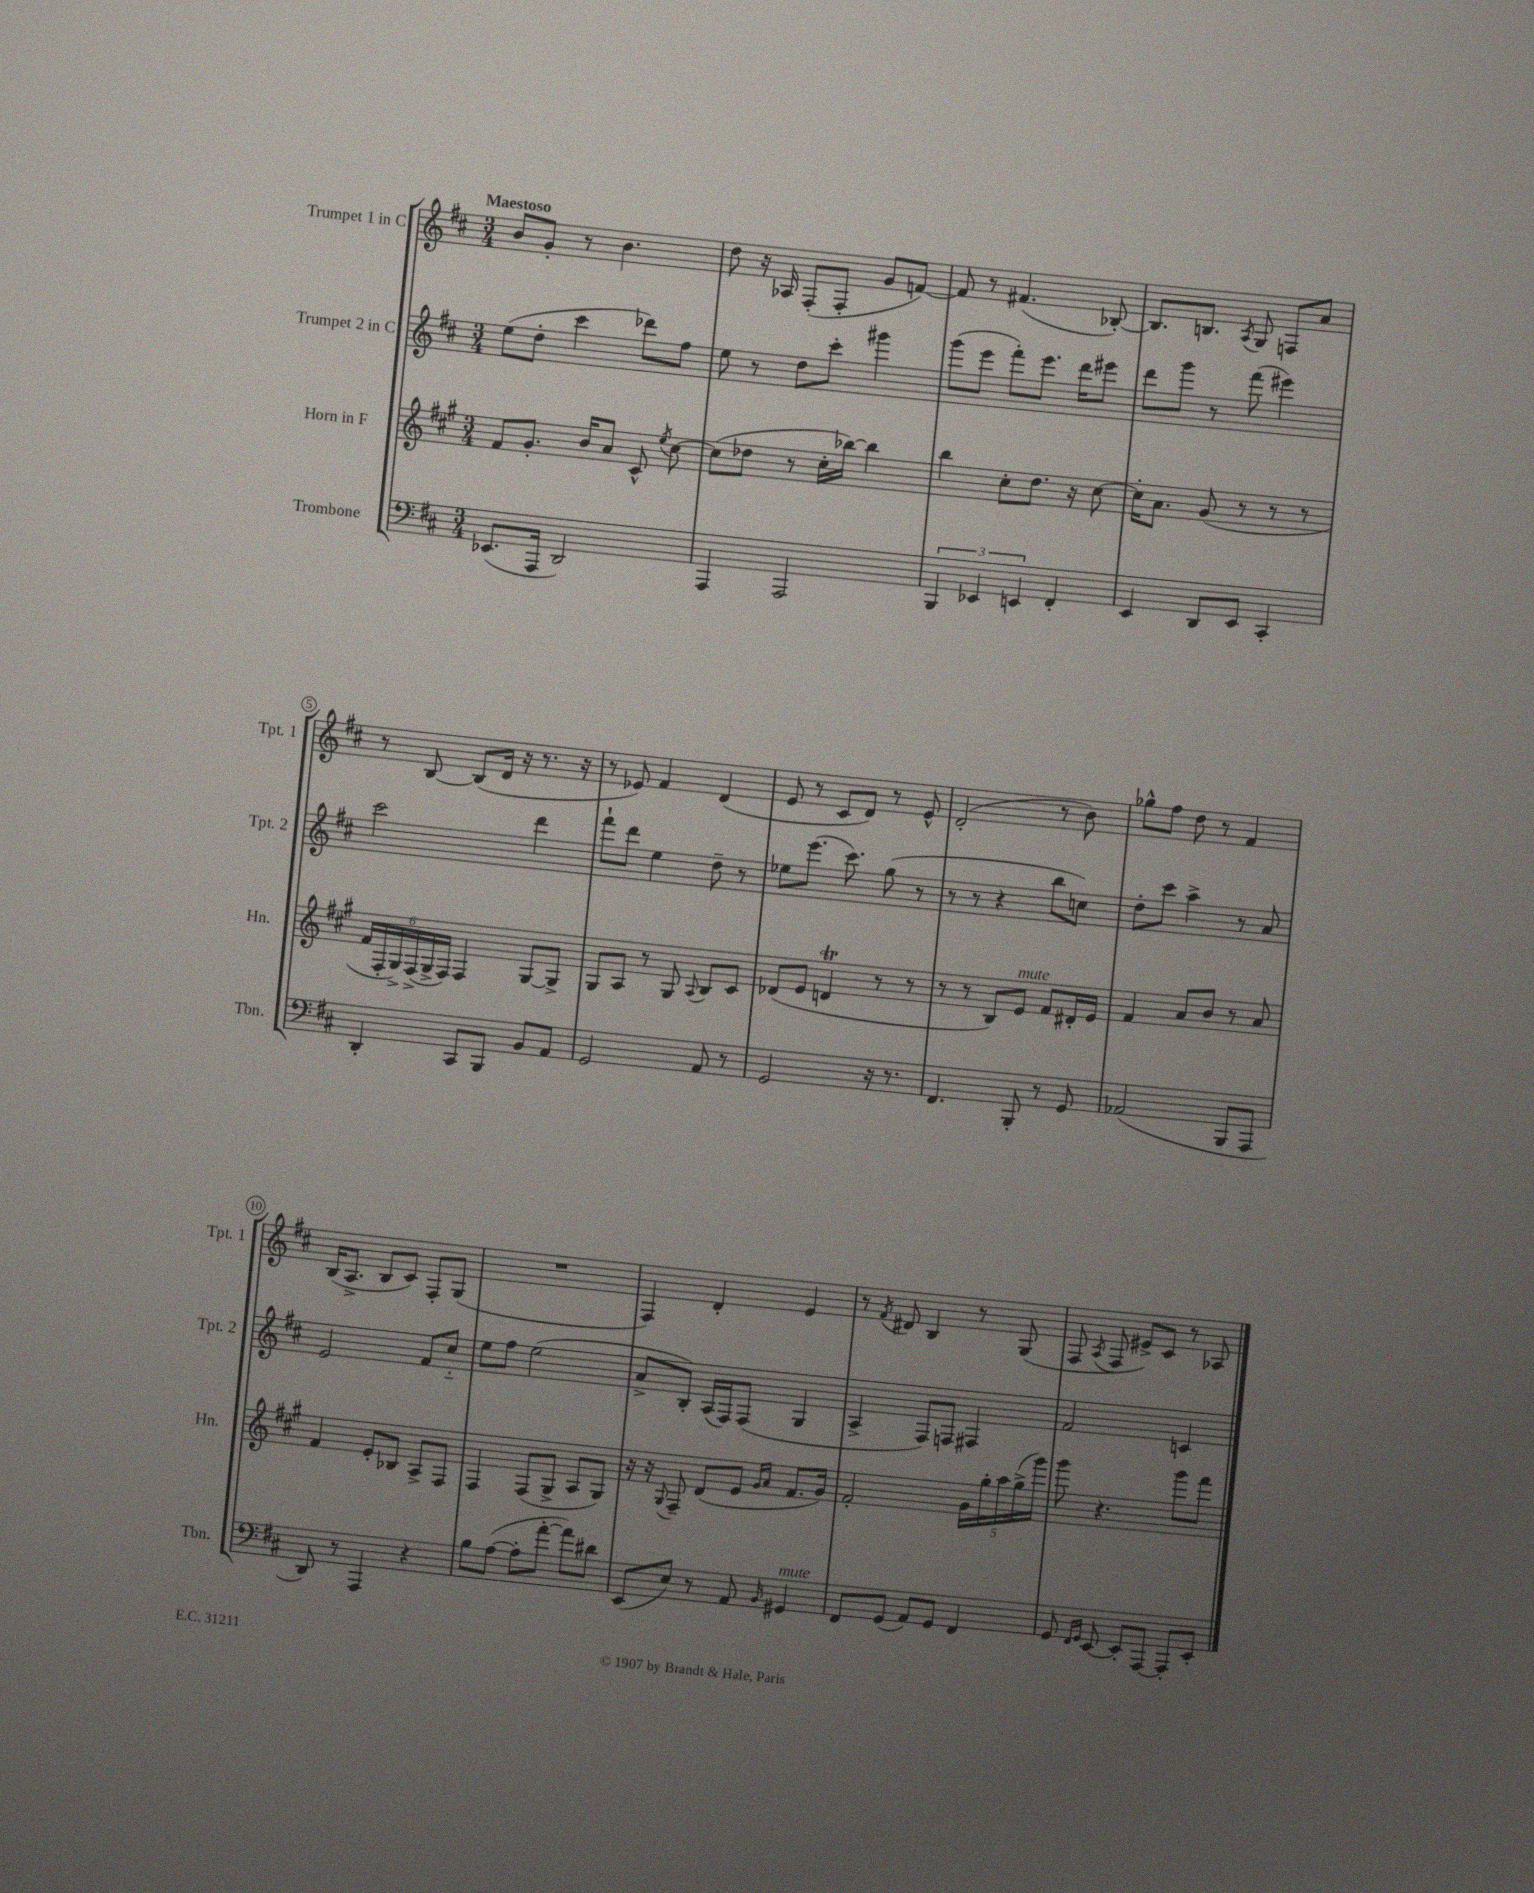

**kern	**kern	**kern	**kern
*part4	*part3	*part2	*part1
*staff4	*staff3	*staff2	*staff1
*I"Trombone	*I"Horn in F	*I"Trumpet 2 in C	*I"Trumpet 1 in C
*I'Tbn.	*I'Hn.	*I'Tpt. 2	*I'Tpt. 1
*clefF4	*clefG2	*clefG2	*clefG2
*k[f#c#]	*k[f#c#g#]	*k[f#c#]	*k[f#c#]
*M3/4	*M3/4	*M3/4	*M3/4
=1	=1	=1	=1
!	!	!	!LO:TX:a:B:t=Maestoso
(8.EE-X/L	8f#/L	(8ee\L	8b/L
.	8.g#'/J	8dd'\J	8g'/J
16AAA/Jk	.	.	.
2DD/)	.	4ccc#\	8r
.	16b/KL	.	.
.	8a/J	.	4.b\
.	8c#^^/	8ddd-X\L)	.
.	8qee/	.	.
.	[8cc#\	8ff#\J	.
=2	=2	=2	=2
4AAA/	(8cc#\L]	8ee\	8dd\
.	8dd-X\J	8r	16r
.	.	.	16A-X/
2AAA/	8r	8dd\L	(8F#'/L
.	16cc#'\LL	8ccc#'\J	8F#'/J
.	[16bb-X\JJ)	.	.
.	4bb-\]	4ggg#X\	8g/L
.	.	.	[8fn/J)
=3	=3	=3	=3
6BBB/	4bb\	(8ggg\L	8f/]
.	.	8eee\J	8r
6EE-X/	.	.	.
.	8cc#'\L	8fff#'\L)	(4.f#X/
6EEn/	.	.	.
.	8.dd\J	8.eee\J	.
4FF#'/	.	.	.
.	16r	16ddd\KL	.
.	[8cc#\	8eee#X\J	[8B-X'/)
=4	=4	=4	=4
4EE/	16cc#'\KL]	8ddd\L	8.B-/L]
.	8.a\J	.	.
.	.	8ggg\J	.
.	.	.	8.Bn/J
8DD/L	(8g#/	8r	.
.	.	.	8qA/
8EE/J	8r	(8fff#\	8G/
4CC#'/	8r	4eee#X\)	8Fn/L
.	8r	.	8a/J
!!LO:LB:g=z
=5	=5	=5	=5
4DD'/	24f#/LL	2ccc#\	8r
.	24F#'/	.	.
.	24G#^/)	.	.
.	(24F#^/	.	[8B/
.	24G#^/	.	.
.	24F#/JJ)	.	.
8CC#/L	4F#/	.	(8B/L]
8BBB/J	.	.	16d/Jk
.	.	.	16r
8BB/L	[8G#/L	4ddd\	8.r
8AA/J	8G#^/J]	.	.
.	.	.	16r
=6	=6	=6	=6
2GG/	8G#/L	8fff#`\L	8r
.	8A/J	8ddd\J	8e-X/)
.	8r	4ee\	4f#/
.	8G#/	.	.
.	8qqA/	.	.
8AA/	8B/L	8dd~\	(4d/
8r	8c#/J	8r	.
=7	=7	=7	=7
2GG/	(8d-X/L	8ee-X\L	8e/
.	8e/J	(8.eee\J	8r
.	4dnT/	.	8c#/L
.	.	8.ccc#\)	.
.	.	.	8d/J)
16r	8r	(8gg\	8r
8.r	.	.	.
.	8r	8r	8e^^/
=8	=8	=8	=8
4.FF#/	8r	8r	(2d'/
.	8r	8r	.
.	8B/L)	4r	.
!	!LO:TX:a:i:t=mute	!	!
8BBB'/	8e/J	.	.
8r	8f#/L	8bb\L	8r
8GG/	16d#X'/L	8ccn\J)	8b\)
.	16e/JJ	.	.
=9	=9	=9	=9
(2AA-X/	4f#/	8dd'\L	8gg-X^^\L
.	.	8ccc#\J	8ff#\J
.	8a/L	4aa^\	8dd\
.	8b/J	.	8r
8BBB/L	8r	8r	4f#/
8AAA/J	8a/	8a/	.
!!LO:LB:g=z
=10	=10	=10	=10
8DD/)	4f#/	2e/	(16B/KL
.	.	.	8.A^/J
8r	.	.	.
4AAA/	8e'/L	.	8B/L
.	8B-X/J	.	8c#/J)
4r	8A^/L	8f#/L	8F#'/L
.	8F#/J	8cc#/J	(8G/J
=11	=11	=11	=11
8B\L	4F#/	8ee\L	2.r
([8A\J	.	8ff#\J	.
8A'\L]	(8F#/L	(2ee\	.
[8a'\J	8G#^/J	.	.
8a\L])	8A/L	.	.
8d#X\J	8G#/J)	.	.
=12	=12	=12	=12
(8EE/L	16r	8a^/L	4F#/)
.	16r	.	.
.	8qqG#/	.	.
8E/J)	8F#~/	8B'/J)	.
8r	(8d/L	(16A/LL	4d'/
.	.	16F#/J)	.
8AA/	8e/J	(8F#/J	.
.	16qqg#/LL	.	.
16qqBB/	16qqa/JJ	.	.
!LO:TX:a:i:t=mute	!	!	!
4GG#X/	8.f#/L	4G/	4e/
.	16g#/Jk)	.	.
=13	=13	=13	=13
8FF#/L	2f#'/	4A^/	8r
.	.	.	8qf#/
(8GG/J	.	.	8d#X/
8AA/L)	.	8F#/L)	4B/
8GG/J	.	8Fn/J	.
4FF#/	20g#\LL	4F#X/	8r
.	20gg#'\	.	.
.	20aa\	.	.
.	.	.	(8G/
.	(20gg#^\	.	.
.	20ggg#\JJ)	.	.
=14	=14	=14	=14
8GG/	8ggg#\	2f#/	8F#/
16qqFF#/LL	.	.	.
16qqGG/JJ	.	.	8qA/
[8EE/	4.r	.	8F#/
8EE'/L]	.	.	8e#X^/L)
[8AAA/J	.	.	8c#/J
8AAA'/L]	8ggg#\L	4cn/	8r
8EE'/J	8fff#\J	.	8A-X/
==	==	==	==
*-	*-	*-	*-
